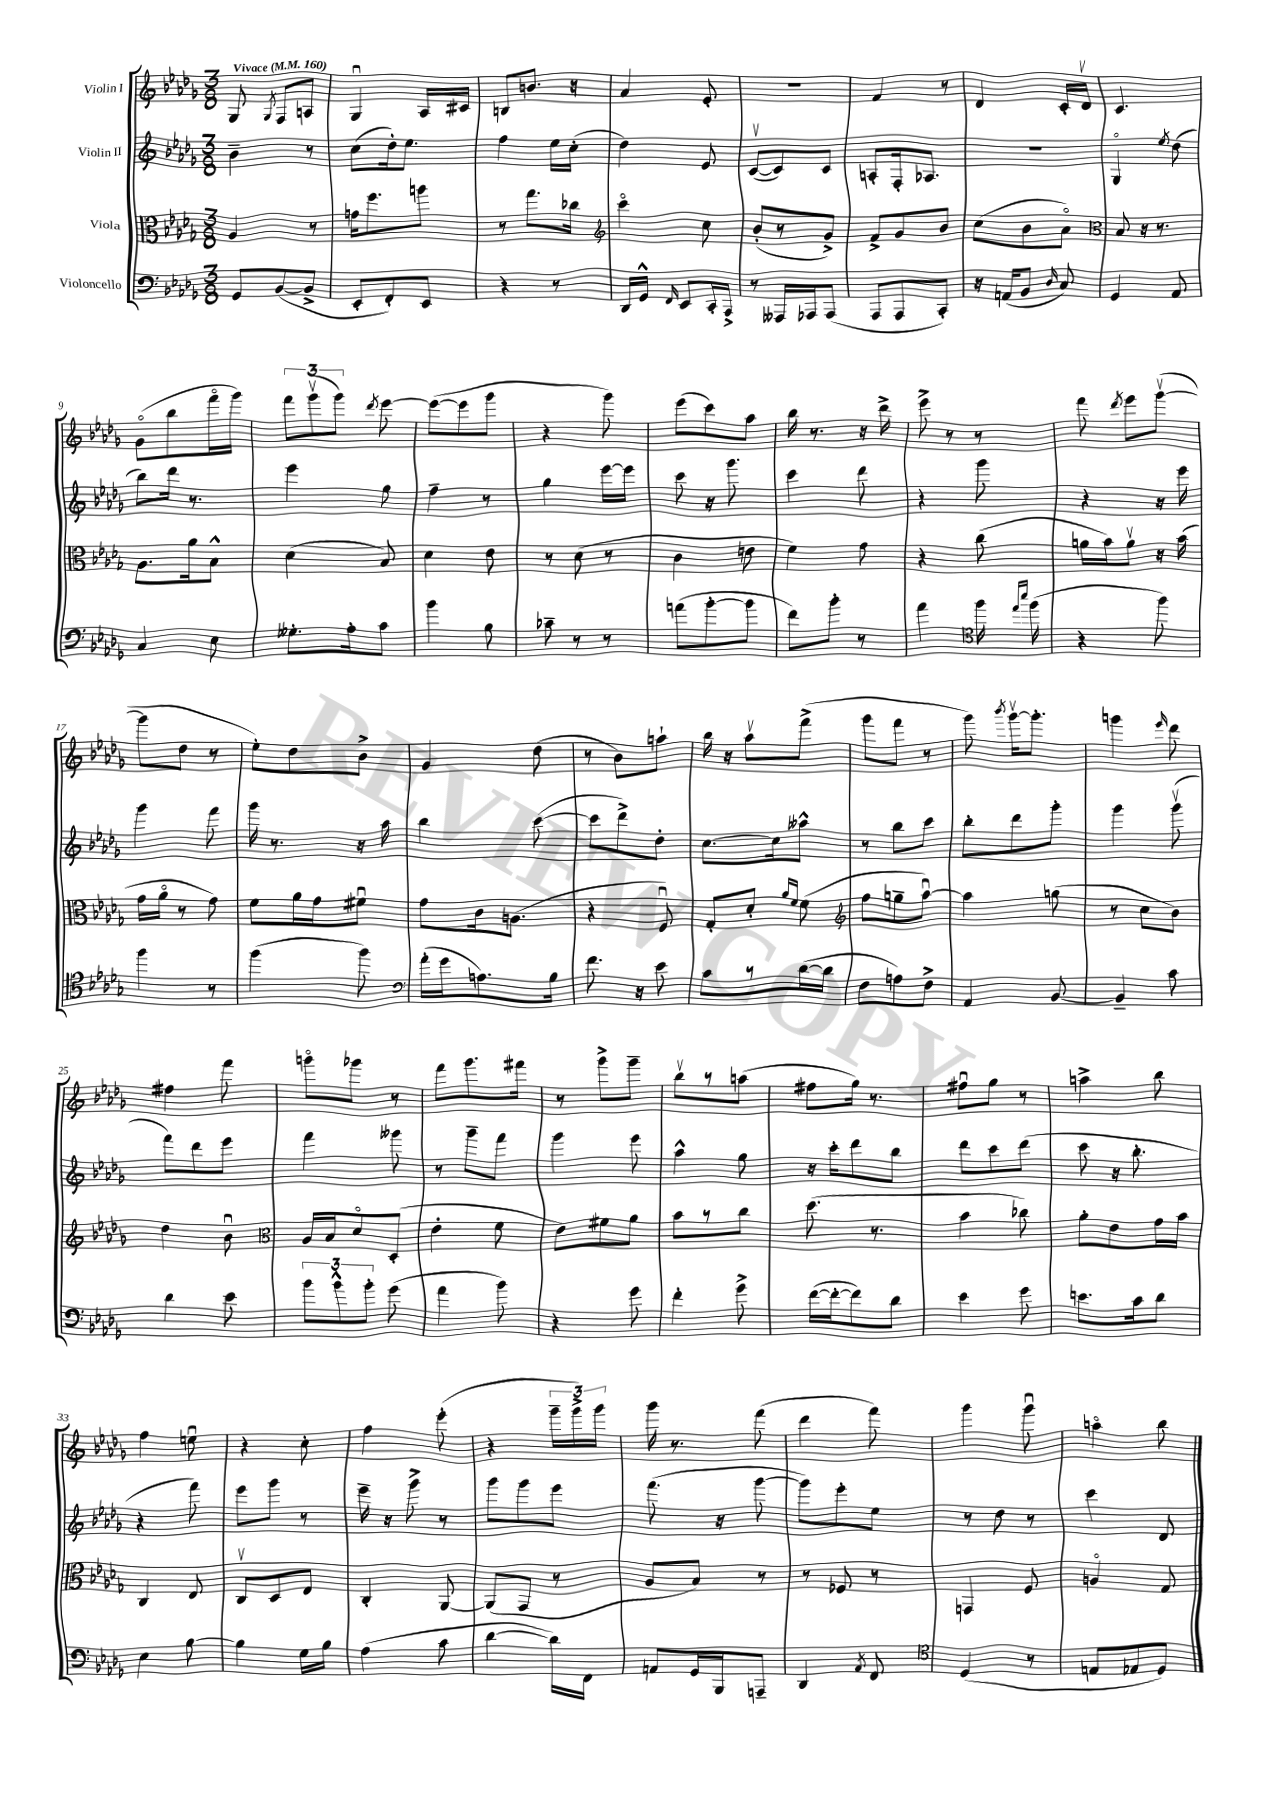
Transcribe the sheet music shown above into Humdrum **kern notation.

**kern	**kern	**kern	**kern
*staff4	*staff3	*staff2	*staff1
*clefF4	*clefC3	*clefG2	*clefG2
*k[b-e-a-d-g-]	*k[b-e-a-d-g-]	*k[b-e-a-d-g-]	*k[b-e-a-d-g-]
*M3/8	*M3/8	*M3/8	*M3/8
*MM160	*MM160	*MM160	*MM160
8GG-	4A-	4b-~	8G-
.	.	.	8qG-
([8BB-	.	.	8F
8BB-^]	8r	8r	8A
=	=	=	=
8EE-'	16g	(8cc	4G-u
.	8.ff	.	.
8FF')	.	16dd-')	.
.	.	8.ee-	.
8EE-	8aa	.	16A-
.	.	.	16c#
=	=	=	=
4r	8r	4ff	8B
.	8.gg-	.	8.b
8r	.	16ee-	.
.	16cc-	(16cc'	16r
=	=	=	=
*	*clefG2	*	*
16DD-	4ccco	4dd-)	4a-
16GG-^^	.	.	.
16qqFF	.	.	.
8EE-	.	.	.
16CC'	8cc	8e-	8e-'
16AAA-^	.	.	.
=	=	=	=
8r	(8b-'	([8cv	4.r
16AAA--	8r	8c])	.
16AAA-	.	.	.
(8AAA-	8g-^)	8c	.
=	=	=	=
8AAA-	8f^	8A'	4f
8AAA-	8g-	16F'	.
.	.	8.A-	.
8CC')	8b-	.	8r
=	=	=	=
16r	(8cc	4.r	4d-
(16AA	.	.	.
8BB-	8b-	.	.
16qqD-	.	.	.
8C)	8a-o)	.	16c'
.	.	.	16d-v
=	=	=	=
*	*clefC3	*	*
4GG-	8B-	4G-o	4.c
.	16r	.	.
.	8.r	.	.
.	.	8qee-	.
8AA-	.	(8dd-	.
=	=	=	=
4C	8.A-	8bb-)	(8g-o
.	.	16ddd-	8bb-
.	16a-	8.r	.
8E-	8B-^^	.	16fffo
.	.	.	16ggg-)
=	=	=	=
8.G--'	(4d-	4eee-	12fff
.	.	.	(12ggg-v
.	.	.	12ggg-)
16A-'	.	.	.
.	.	.	8qddd-
8c	8B-)	8gg-	[8eee-
=	=	=	=
4b-	4d-	4ff~	(8eee-_
.	.	.	8eee-]
8B-	8e-	8r	8ggg-
=	=	=	=
8c-~	8r	4gg-	4r
8r	(8d-	.	.
8r	8r	[16eee-	8ggg-)
.	.	16eee-]	.
=	=	=	=
(8a	4c	8ccc	(8eee-
[8b-'	.	16r	8ccc)
.	.	8.ggg-	.
8b-]	8e	.	8aa-
=	=	=	=
8f)	4f)	4ccc	16bb-
.	.	.	8.r
8b-'	.	.	.
8r	8g-	8ddd-	16r
.	.	.	16ddd-^
=	=	=	=
4a-	4r	4r	8eee-^
.	.	.	8r
*clefC4	*	*	*
16ff	(8cc	8ggg-	8r
16qqee-	.	.	.
16qqbb-	.	.	.
(16ff	.	.	.
=	=	=	=
4r	16a	4r	8fff
.	16b-)	.	.
.	.	.	8qddd-
.	8av	.	8eee-
8ff)	16r	16r	([8ggg-v
.	(16b-	16eee-	.
=	=	=	=
4ff	16g-	4ggg-	8ggg-]
.	16a-o	.	.
.	8r	.	8dd-
8r	8g-)	8fff	8r
=	=	=	=
(4ff	8f	16ggg-	8ee-')
.	.	8.r	.
.	16a-	.	8dd-
.	16g-	.	.
8ff)	8f#u	16r	8b-^
.	.	16aa-	.
=	=	=	=
*clefF4	*	*	*
(16a-'	8g-	4bb-	4g-
16g-	.	.	.
8.A)	16c	.	.
.	(8.A	.	.
.	.	([8ccc	(8dd-
16B-	.	.	.
=	=	=	=
8.f	4r	8ccc]	8r
.	.	8ddd-^)	8b-)
16r	.	.	.
8e-	8Fu)	8dd-'	8aa`
=	=	=	=
8c	8G-'	[8.cc	16bb-
.	.	.	16r
8r	8d-'	.	8aa-v
.	.	16cc]	.
.	16qqa-	.	.
.	16qqf	.	.
([16d-	(8f	8aa--^^	(8fff^
16d-]	.	.	.
=	=	=	=
*	*clefG2	*	*
8F	8ff	8r	8ggg-
8A)	8gg~	8bb-	8fff
8F^	[8aa-u)	8ccc	8r
=	=	=	=
4AA-	4aa-]	8bb-'	8ggg-)
.	.	.	8qbbb-
.	.	8ddd-	[16ggg-v
.	.	.	8.ggg-']
[8BB-	(8gg	8ggg-'	.
=	=	=	=
4BB-~]	8r	4ggg-	4ggg
.	8cc	.	.
.	.	.	16qqeee-
8c	8b-)	(8ggg-v	8ddd-
=	=	=	=
4d-	4dd-	8fff)	4ff#
.	.	8ddd-	.
8e-	8b-u	8eee-	8fff
=	=	=	=
*	*clefC3	*	*
12b-	16A-	4fff	8gggo
.	16B-	.	.
12b-^^	.	.	.
.	8d-o	.	8ggg-
12b-'	.	.	.
(8g-	(8D-'	8ggg--	8r
=	=	=	=
4a-	4e-'	8r	8fff
.	.	8ggg-~	8.ggg-
8b-)	8f	8fff	.
.	.	.	16fff#
=	=	=	=
4r	8e-)	4ggg-	8r
.	8f#	.	8ggg-^
8g-	8a-	8eee-	8ggg-~
=	=	=	=
4f'	8b-	4aa-^^	8bb-v
.	8r	.	8r
8g-^	8cc	8gg-	(8aa
=	=	=	=
([16f	(8.dd-	16r	8ff#
16f'_	.	16ccc'	.
8f])	.	8ddd-	16gg-)
.	8.r	.	8.r
8d-	.	8bb-	.
=	=	=	=
4e-	4b-	8ddd-	8ff#u
.	.	8ccc	8gg-
8g-	8cc-)	(8ddd-	8r
=	=	=	=
8.e	8a-'	8ccc	4aa^
.	8e-	16r	.
16c	.	8.bb-'	.
8d-	16g-	.	8bb-
.	16b-	.	.
=	=	=	=
4E-	4C	4r	4ff
[8B-	8E-	8fff)	8eeu
=	=	=	=
4B-]	8Cv	8eee-	4r
.	8D-	8ggg-	.
16G-	8E-	8r	8cc'
16B-	.	.	.
=	=	=	=
(4A-	4C'	16eee-~	4ff
.	.	16r	.
.	.	8ggg-^	.
8c	[8AA-	8r	(8eee-'
=	=	=	=
[4d-	(8AA-]	8ggg-	4r
.	8GG-	8ggg-	.
16d-])	8r	8eee-	24ggg-~
.	.	.	24ggg-^)
16FF	.	.	.
.	.	.	24ggg-
=	=	=	=
8AA	8A-	(8.fff	16ggg-
.	.	.	8.r
16GG-	8B-)	.	.
16BBB-	.	16r	.
8AAA~	8r	[8ggg-	(8fff
=	=	=	=
4DD-	8r	8ggg-])	4ddd-
.	8F-	8eee-'	.
8qAA-	.	.	.
8FF	8r	8ee-	8fff)
=	=	=	=
*clefC4	*	*	*
(4D-	4GG	8r	4ggg-
.	.	8dd-	.
8r	8F	8r	8ggg-u
=	=	=	=
8E	4Ao	4ccc	4aao
8E-	.	.	.
8D-)	8G-	8d-	8bb-
==	==	==	==
*-	*-	*-	*-
